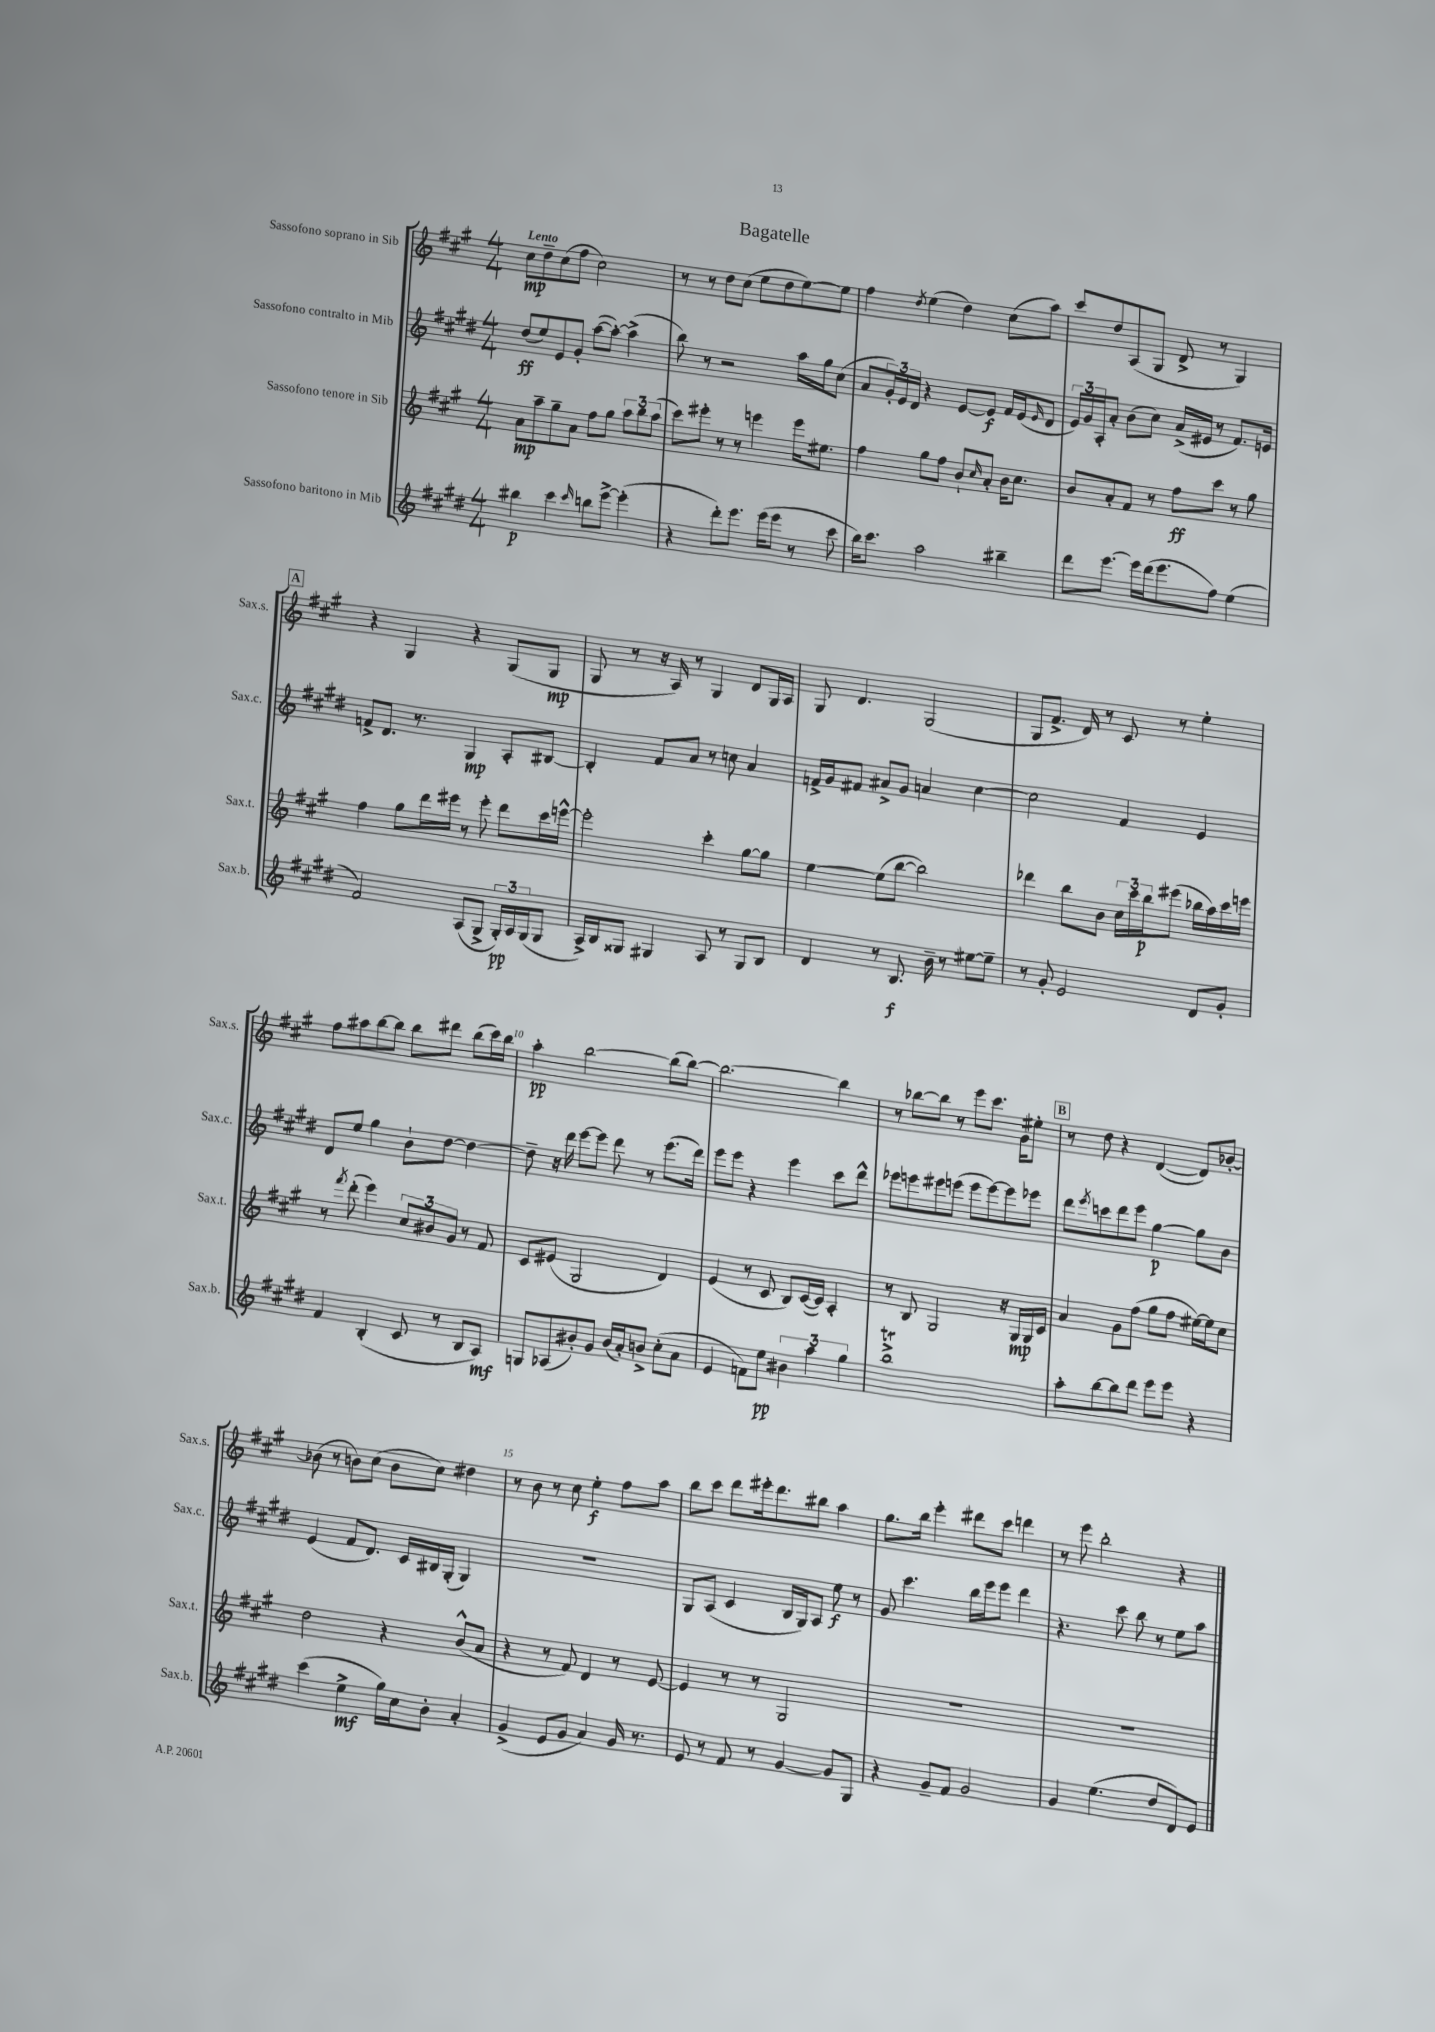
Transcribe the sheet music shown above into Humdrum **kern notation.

**kern	**kern	**kern	**kern
*staff4	*staff3	*staff2	*staff1
*clefG2	*clefG2	*clefG2	*clefG2
*k[f#c#g#d#]	*k[f#c#g#]	*k[f#c#g#d#]	*k[f#c#g#]
*M4/4	*M4/4	*M4/4	*M4/4
4bb#	8a	(8dd#	8cc#
.	8aa~	8ee)	8dd~
4ccc#	8gg#~	8e	(8cc#
.	8a	8g#'	8ff#
16qqccc#	.	.	.
8bb	8ff#	([8aa	2cc#)
[8eee^	8gg#	8aa'_)	.
(4eee']	12aa	(4aa^]	.
.	12bb	.	.
.	(12aa	.	.
=	=	=	=
4r	8ccc#)	8bb)	8r
.	8eee#'	8r	8r
8ddd#')	8r	2r	8dd
8.eee	8r	.	(8cc#
.	4eee	.	8ee
(16eee	.	.	.
8eee	.	.	8dd
8r	16eee	16aa	[8ee)
.	8.ee#	16gg#	.
8ccc#	.	(8cc#	8ee]
=	=	=	=
16bb)	4ff#	8a	4ff#
8.ccc#	.	.	.
.	.	24g#')	.
.	.	24e	.
.	.	24d#	.
.	.	.	8qdd
2aa	8gg#	4r	(4ee
.	8ff#	.	.
.	8b`	[8e	4dd)
.	16qqcc#	.	.
.	8a'	8e]	.
4bb#~	16b	16f#	(8cc#
.	8.cc#	(16e	.
.	.	16qqe	.
.	.	8d#	8aa)
=	=	=	=
8ddd#	8b	24e)	8ccc#
.	.	24g#	.
.	.	24A'	.
[8.eee	8a'	8a'	8dd
.	8f#	(8b	(8A
16eee]	.	.	.
(16ddd#	8r	8cc#)	8G#
8.eee	.	.	.
.	8ff#	(16a^	8d^
.	.	16e#	.
8ff#)	8ccc#	8r	8r
(4ee	8r	8.f#)	4G#)
.	8gg#	.	.
.	.	16e	.
=	=	=	=
2f#)	4ff#	8f^	4r
.	.	8.d#	.
.	8gg#	.	4G#
.	.	8.r	.
.	16ddd	.	.
.	16eee#	.	.
(8A	8r	4G#	4r
8G#^	8eee#'	.	.
24G#')	8ddd	8A'	(8G#
24A	.	.	.
(24G#	.	.	.
8G#	16ccc#	[8B#	8G#
.	[16eee^^	.	.
=	=	=	=
16A^)	2eee']	4B#']	8G#
16B	.	.	.
8G##	.	.	8r
4G#	.	8f#	16r
.	.	.	16A)
.	.	8a	8r
8A	4ccc#'	8r	4G#
8r	.	8cc	.
8G#	[8gg#	4a	8d
8B	8gg#]	.	16G#
.	.	.	16A
=	=	=	=
4d#	[4ee	16f^	8G#
.	.	16g#	.
.	.	8f#	4.d
8r	(8ee]	8a#^	.
8.B	[8bb	8g#	.
.	2bb])	4a	(2G#
16b~	.	.	.
8r	.	.	.
[8ee#	.	[4cc#	.
8ee#~]	.	.	.
=	=	=	=
8r	4ddd-	2cc#]	8G#
8g#'	.	.	8.f#^
2e	8bb	.	.
.	.	.	16d)
.	8b	.	8r
.	24cc#	4f#	8c#
.	24ccc#	.	.
.	24bb	.	.
.	(8eee#	.	8r
8d#	16bb-	4e	4ee'
.	16aa)	.	.
8g#'	16ccc#	.	.
.	16eee	.	.
=	=	=	=
4f#	8r	8d#	8ff#
.	8qfff#	.	.
.	(8ddd'	8ee	8aa#
(4B'	4eee)	4gg#	[8bb
.	.	.	8bb]
8c#	12cc#	8b`	8bb
.	12b#	.	.
8r	.	[8dd#	8ddd#
.	12g#	.	.
8B	8r	4dd#_	(8bb
8A)	8f#	.	16ccc#)
.	.	.	16bb
=	=	=	=
8G	8c#	8dd#~]	4aa'
(8A-	(8e#	16r	.
.	.	16ddd#	.
8b#')	2G#	[8eee	[2bb
8g#	.	8eee]	.
(16b#	.	8ddd#	.
16a')	.	.	.
8b^	.	8r	.
(8cc#'	4d)	(8.eee	(8bb]
8a	.	.	[8bb)
.	.	16ddd#)	.
=	=	=	=
4e	(4e	8eee	2.bb_
.	.	8eee	.
8f)	8r	4r	.
8ee	8c#	.	.
6b#	8B)	4eee	.
.	([16c#	.	.
6aa	.	.	.
.	16c#])	.	.
.	4A'	8ccc#	4bb]
6gg#	.	.	.
.	.	8ddd#^^	.
=	=	=	=
1bb^	8r	8eee-	8r
.	8B	8eee	[8bb-
.	2G#	8eee#	8bb-]
.	.	(8eee	8r
.	.	8eee	8eee
.	.	[8eee)	8.ccc#
.	16r	8eee]	.
.	16G#	.	16g#
.	16G#	8eee-	8ee#'
.	16c#	.	.
=	=	=	=
8aa'	4a	8ddd#	8r
.	.	8qeee	.
[8bb	.	8ccc	8dd
8bb]	8g#	8ddd#	4r
8ddd#	(8ff#	8eee	.
8eee	8gg#	[4gg#	([4d
8eee	8ff#	.	.
4r	[16ee#)	8gg#]	8d])
.	16ee#]	.	.
.	8cc#	8b	[8b-'
=	=	=	=
(4ccc#	2dd	(4e	(8b-]
.	.	.	8r
4ee^	.	8f#	8b)
.	.	8.d#)	(8cc#
16gg#)	4r	.	8b
16cc#	.	16c#	.
8b'	.	16B#	8cc#)
.	.	(16G#'	.
4a'	(8b^^	4G#)	4dd#
.	8a	.	.
=	=	=	=
(4g#^	4r	1r	8r
.	.	.	8b
8e	8r	.	8r
8g#	8f#)	.	8cc#
4a)	4d	.	4ee'
16g#	8r	.	8ff#
8.r	.	.	.
.	[8e	.	8aa
=	=	=	=
8e	4e]	8G#	8bb
8r	.	(8A	8ccc#
8f#	8r	4c#	8ddd
8r	8r	.	16eee#'
.	.	.	8.ddd
[4g#	2G#	16B	.
.	.	16G#)	.
.	.	8A	8bb#
8g#]	.	8ee	4aa
8G#	.	8r	.
=	=	=	=
4r	1r	8g#	8.gg#
.	.	4.ccc#	.
.	.	.	16bb
8g#~	.	.	4eee'
8f#	.	.	.
2g#	.	16bb	8ddd#
.	.	16eee	.
.	.	8eee	8ccc#
.	.	4ddd#	4ddd
=	=	=	=
4g#	1r	4.r	8r
.	.	.	8eee
(4.ee	.	.	2bb'
.	.	8ccc#	.
.	.	8bb	.
8dd#	.	8r	.
8d#)	.	8ee	4r
8e	.	8aa	.
==	==	==	==
*-	*-	*-	*-
